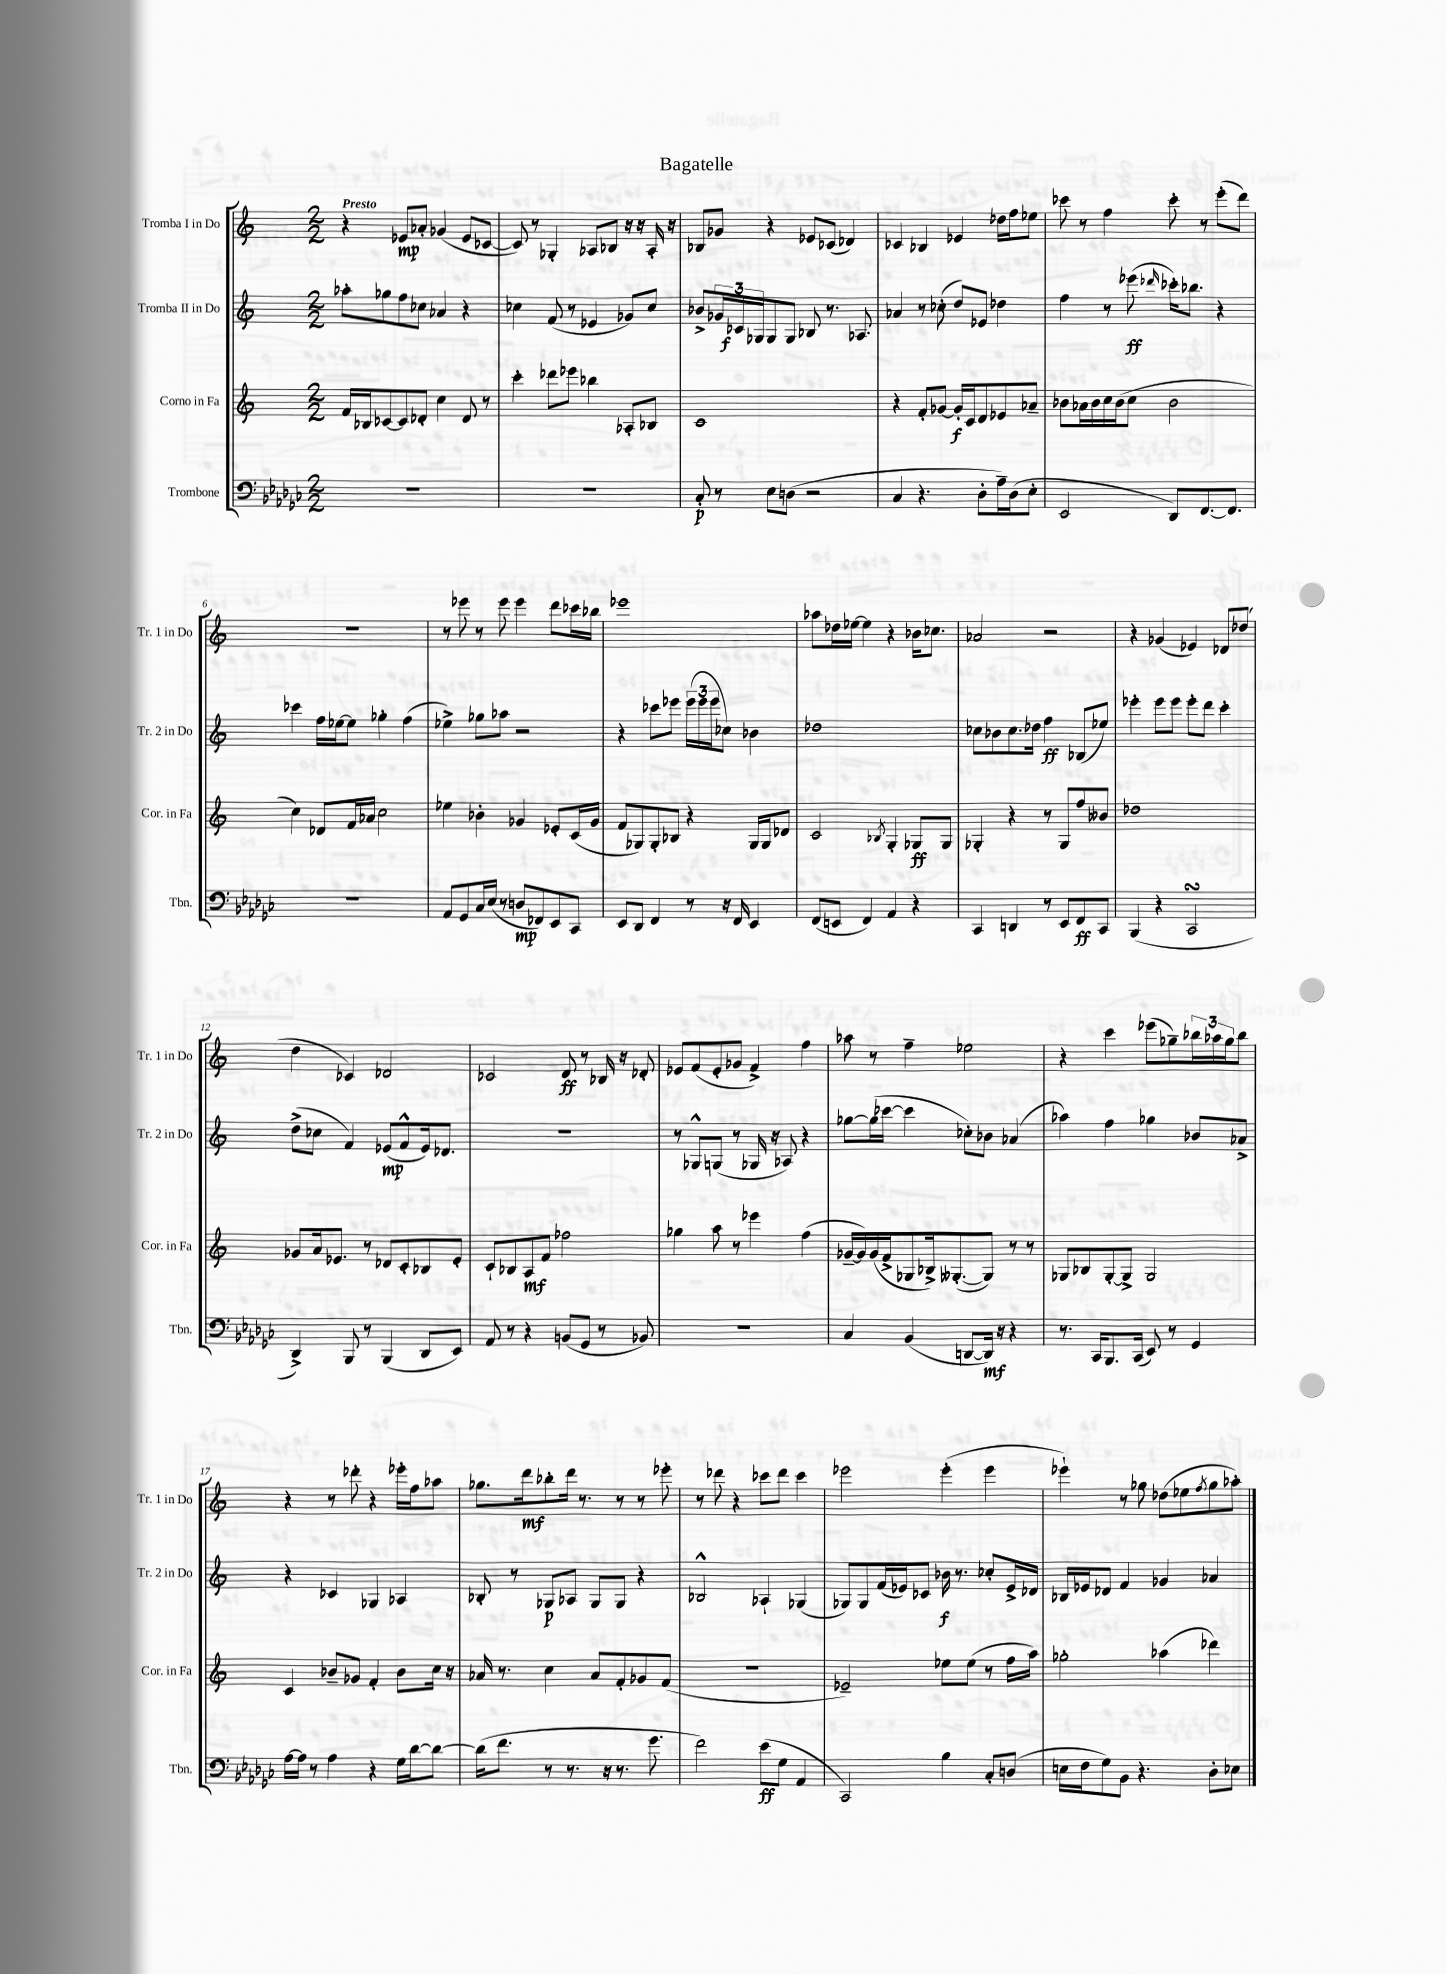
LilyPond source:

\header { title = "Bagatelle" }
<<
\new StaffGroup <<
\new Staff = "s0" \with { instrumentName = "Tromba I in Do" shortInstrumentName = "Tr. 1 in Do" } {
    \clef treble \key c \major \numericTimeSignature \time 2/2 \tempo "Presto"
    r4 ees'8\mp aes'8-. ges'4( ees'8 ces'8~ |
    ces'8) r8 ges4-. aes8 bes8 r16 r16 aes16-. r16 |
    bes8 ges'8 r4 ees'8 ces'8( des'4) |
    ces'4 bes4 ees'4 des''16 f''16 ees''8 |
    ces'''8 r8 f''4 ces'''8-. r8 e'''8-.( d'''8) |
    R1 |
    r8 ees'''8 r8 ees'''8 ees'''4 d'''8 ces'''16 bes''16 |
    ees'''1 |
    aes''8 des''16 ees''16~ ees''4 r4 bes'16 ces''8. |
    aes'2 r2 |
    r4 ges'4( ees'4) des'8 des''8( |
    d''4 ces'4) des'2 |
    ces'2 d'8\ff r8 bes16 r16 des'8-. |
    ees'8 f'8( ees'8-. ges'8 f'4->) f''4 |
    aes''8 r8 f''4-- ees''2 |
    r4 c'''4 ees'''8( ges''8--) \tuplet 3/2 { bes''16 aes''16 ges''16 } bes''8 |
    r4 r8 des'''8-. r4 ees'''16-. f''16 aes''8 |
    ges''8. d'''16\mf bes''8-. d'''16 r8. r8 r8 ees'''8-. |
    r8 des'''8 r4 ces'''8 des'''8 ces'''4 |
    ees'''2 ees'''4-.( ees'''4 |
    ees'''4-!) r8 ges''8 des''8( ees''8 \acciaccatura { f''8 } ges''8 aes''8-.) \bar "|." |
}
\new Staff = "s1" \with { instrumentName = "Tromba II in Do" shortInstrumentName = "Tr. 2 in Do" } {
    \clef treble \key c \major \numericTimeSignature \time 2/2
    aes''8-. ges''8 f''8 ces''8 aes'4 r4 |
    ces''4 f'8( r8 ees'4 ges'8) ces''8 |
    bes'8-> \tuplet 3/2 { ges'16 ces'16\f ges16 } ges8 ges8 bes8 r8. aes8. |
    aes'4 r8 ces''8-.( d''8) ees'8 des''4 |
    f''4 r8 ees'''8\ff( \grace { des'''16 } ces'''16-.) bes''8. r4 |
    ces'''4 f''16 ees''16~ ees''8 ges''4-. f''4( |
    ees''4->) ges''8 aes''8 r2 |
    r4 ces'''8 ees'''8 \tuplet 3/2 { ees'''16( ees'''16 ees'''16 } ces''8) bes'4 |
    des''1 |
    ces''8 bes'8 ces''8. des''16 f''4\ff bes8( ees''8) |
    ees'''4-. ees'''8 ees'''8 ees'''8-. d'''8 c'''4-. |
    d''8->( ces''8 f'4) ees'8\mp( f'8-^ ees'16) des'8. |
    r1 |
    r8 ges8-^ g8( r8 ges16 r16 aes8) r4 |
    ges''8~ ges''16( ces'''16~ ces'''4 ces''8-.) bes'8 aes'4( |
    aes''4) f''4 ges''4 bes'8 aes'8-> |
    r4 ces'4 ges4 aes4 |
    bes8-. r8 ges8\p aes8 ges8 ges8 r4 |
    bes2-^ aes4-! ges4( |
    ges8) ges8 f'16( ees'16) ces'8 bes'16\f r8. ces''8-. ees'16-> des'16 |
    bes16 ees'16 des'8 f'4 ges'4 aes'4 \bar "|." |
}
\new Staff = "s2" \with { instrumentName = "Corno in Fa" shortInstrumentName = "Cor. in Fa" } {
    \clef treble \key c \major \numericTimeSignature \time 2/2
    f'16 bes16 ces'8~ ces'8 des'8-. c''4 des'8 r8 |
    c'''4-. des'''8 ees'''8 bes''4 aes8-. bes8 |
    c'1 |
    r4 f'8-. ges'8~ ges'16-.\f c'16 d'8 ees'8 aes'8-- |
    bes'8 aes'16 bes'16 c''16 bes'16( c''8 bes'2 |
    c''4) des'8 f'16 aes'16 c''2 |
    ees''4 bes'4-. ges'4 ees'8-. c'16( ges'16 |
    f'8 ges8) ges8-. bes8 r4 ges16 ges16 des'8 |
    c'2 \acciaccatura { bes8 } g4-. ges8\ff ges8 |
    ges4-. r4 r8 ges8 f''8 beses'8 |
    des''1 |
    ges'8 a'16 ees'8. r8 des'8 c'8-. bes8 ees'8-. |
    c'8-! bes8 a8\mf f'8 fes''2 |
    ges''4 a''8 r8 ees'''4 f''4( |
    ges'16~-- ges'16) ges'16( f'16-> ges8 bes16->) geses8.~-.( geses8) r8 r8 |
    ges8 bes8 ges8~-. ges8-> ges2 |
    c'4 bes'8-- ges'8 f'4-. bes'8 c''16 r16 |
    aes'16 r8. c''4 aes'8 f'8-. ges'8 f'8( |
    r1 |
    ees'2--) ees''8 ees''8( r8 f''16 a''16) |
    ges''2-. aes''4( des'''4) \bar "|." |
}
\new Staff = "s3" \with { instrumentName = "Trombone" shortInstrumentName = "Tbn." } {
    \clef bass \key ges \major \numericTimeSignature \time 2/2
    R1 |
    R1 |
    ces8-.\p r8 ees8 d8( r2 |
    ces4 r4. des8-. aes16--) des16( ees8-. |
    ees,2 des,8) f,8.~ f,8. |
    r1 |
    aes,8 ges,8 ces16 ees16( r8 d8\mp fes,8) ees,8 ces,8 |
    ees,8 des,8 f,4 r8 r16 f,16 ees,4 |
    f,8( e,8 f,4) aes,4 r4 |
    ces,4 d,4 r8 ees,8 f,8\ff ces,8 |
    bes,,4( r4 ces,2\turn |
    des,4->) bes,,8 r8 bes,,4( des,8 ees,8) |
    aes,8 r8 r4 b,8( ges,8 r8 bes,8) |
    R1 |
    ces4 bes,4( d,8~ d,16\mf) r16 r4 |
    r8. ces,16 bes,,8. ces,16( ees,8) r8 ges,4 |
    aes16~ aes16 r8 aes4 r4 ges16 des'16~ des'8~ |
    des'16( f'8. r8 r8. r16 r8. ges'8. |
    f'2) ees'8\ff( ges8 aes,4 |
    ces,2) bes4 ces8-. d8( |
    e16 f16 ges8) bes,8 r4. des8-. ees8 \bar "|." |
}
>>
>>
